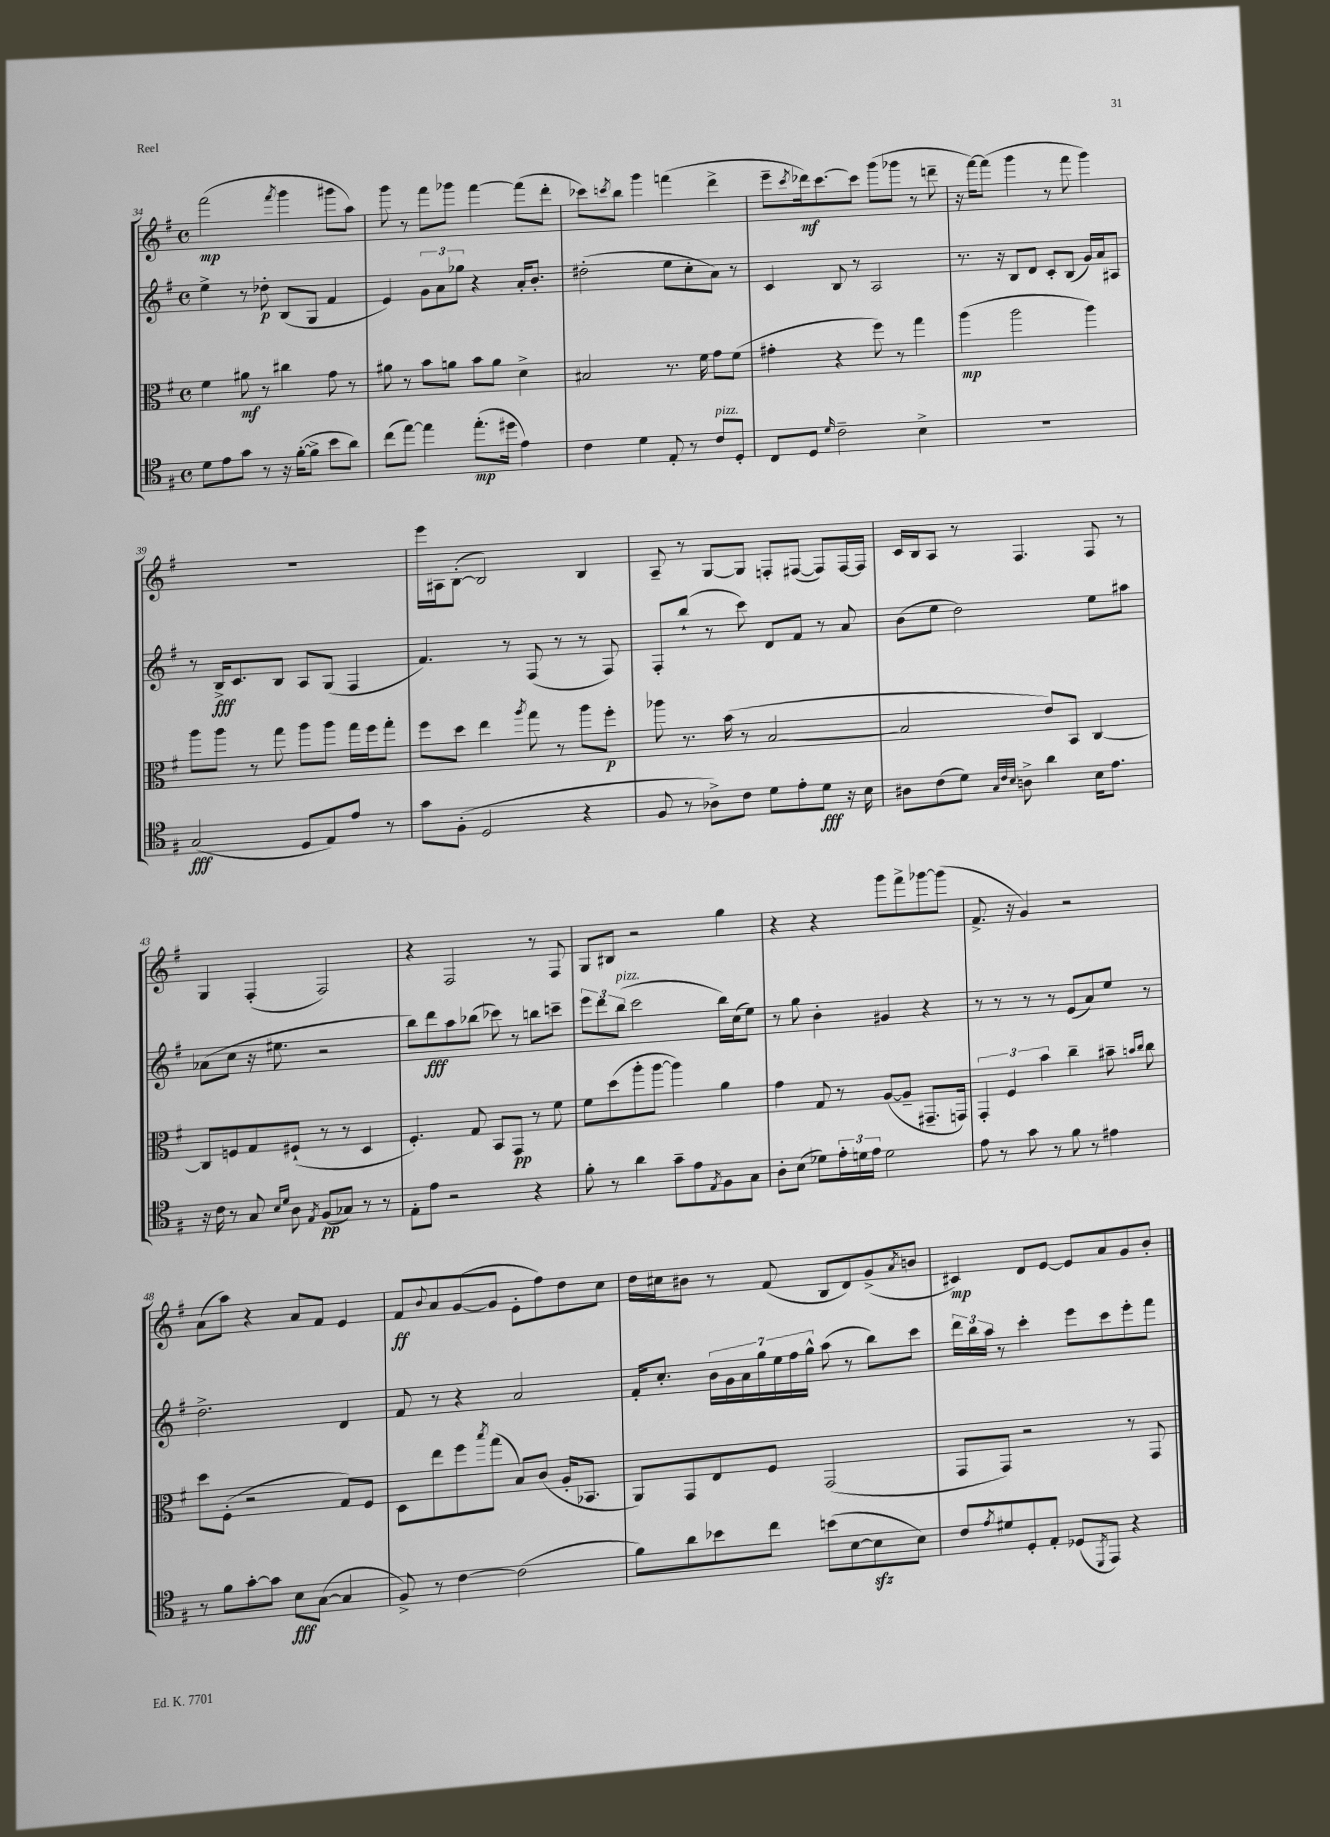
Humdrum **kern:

**kern	**dynam	**kern	**dynam	**kern	**dynam	**kern	**dynam
*part4	*part4	*part3	*part3	*part2	*part2	*part1	*part1
*staff4	*staff4	*staff3	*staff3	*staff2	*staff2	*staff1	*staff1
*clefC4	*	*clefC3	*	*clefG2	*	*clefG2	*
*k[f#]	*	*k[f#]	*	*k[f#]	*	*k[f#]	*
*M4/4	*	*M4/4	*	*M4/4	*	*M4/4	*
*met(c)	*	*met(c)	*	*met(c)	*	*met(c)	*
=34	=34	=34	=34	=34	=34	=34	=34
8d\L	.	4f#\	.	4ee^\	.	(2fff#\	mp
8e\	.	.	.	.	.	.	.
8g\J	.	8a#X\	mf	8r	.	.	.
8r	.	8r	.	8dd-X'\	p	.	.
.	.	.	.	.	.	8qfff#/	.
16r	.	4cc#X\	.	(8B/L	.	4ggg\	.
([16f#'\KL	.	.	.	.	.	.	.
8f#^\J]	.	.	.	8G/J	.	.	.
8b\L	.	8g\	.	4f#/	.	8ggg#X\L	.
8a\J)	.	8r	.	.	.	8aa\J)	.
=35	=35	=35	=35	=35	=35	=35	=35
(8cc\L	.	8a#X\	.	4e/)	.	8ggg\	.
[8ee\J)	.	8r	.	.	.	8r	.
4ee\]	.	8b\L	.	12g\L	.	8fff#\L	.
.	.	.	.	12a\	.	.	.
.	.	8an\J	.	.	.	8ggg-X\J	.
.	.	.	.	12gg-X\J	.	.	.
(8.ee'\L	mp	8b\L	.	4r	.	[4fff#\	.
.	.	8a\J	.	.	.	.	.
16dd#X\Jk	.	.	.	.	.	.	.
4e\)	.	4d^\	.	16a'/KL	.	(8fff#\L]	.
.	.	.	.	8.b'/J	.	.	.
.	.	.	.	.	.	8ddd'\J	.
=36	=36	=36	=36	=36	=36	=36	=36
4c\	.	2B#X/	.	(2dd#X'\	.	8ccc-X\L)	.
.	.	.	.	.	.	8qcccn/	.
.	.	.	.	.	.	8bb\J	.
4d\	.	.	.	.	.	4ggg\	.
8E'/	.	8.r	.	8ee\L	.	(4fffn\	.
8r	.	.	.	8cc'\	.	.	.
.	.	16f#\	.	.	.	.	.
!LO:TX:a:i:t=pizz.	!	!	!	!	!	!	!
8c/L	.	8g\L	.	8a\J)	.	4ddd^\	.
8D'/J	.	(8f#\J	.	8r	.	.	.
=37	=37	=37	=37	=37	=37	=37	=37
8C/L	.	4g#X'\	.	4c/	.	8eee~\L	.
.	.	.	.	.	.	8qccc/	.
8D/J	.	.	.	.	.	16ddd-X\k)	mf
.	.	.	.	.	.	[8.ccc\	.
16qqd/	.	.	.	.	.	.	.
2c~\	.	4r	.	8B/	.	.	.
.	.	.	.	8r	.	8ccc\J]	.
.	.	8ff#\)	.	2A/	.	(8ggg\L	.
.	.	8r	.	.	.	8ggg-X\J	.
4B^\	.	4gg\	.	.	.	8r	.
.	.	.	.	.	.	8dddn~\	.
=38	=38	=38	=38	=38	=38	=38	=38
1r	.	(4aa\	mp	8.r	.	16r	.
.	.	.	.	.	.	[16fff#\KL)	.
.	.	.	.	.	.	(8fff#\J]	.
.	.	.	.	16r	.	.	.
.	.	2aa\	.	8B/L	.	4ggg\	.
.	.	.	.	8d/J	.	.	.
.	.	.	.	8c'/L	.	8r	.
.	.	.	.	(8B/J	.	8fff#\	.
.	.	4aa\)	.	16g/LL)	.	4ggg\)	.
.	.	.	.	16a/J	.	.	.
.	.	.	.	8A#X/J	.	.	.
!!LO:LB:g=z
=39	=39	=39	=39	=39	=39	=39	=39
(2G/	fff	8aa\L	.	8r	.	1r	.
.	.	8aa\J	.	16B^/KL	fff	.	.
.	.	.	.	8.c/	.	.	.
.	.	8r	.	.	.	.	.
.	.	8gg\	.	8B/J	.	.	.
8D/L	.	8aa\L	.	8A/L	.	.	.
8E/)	.	8aa\J	.	(8G/J	.	.	.
8e/J	.	16gg\LL	.	4F#/	.	.	.
.	.	16ff#\J	.	.	.	.	.
8r	.	8gg'\J	.	.	.	.	.
=40	=40	=40	=40	=40	=40	=40	=40
8g\L	.	8ff#\L	.	4.f#/)	.	16eee\LL	.
.	.	.	.	.	.	16A#X\J	.
(8F#'\J	.	8dd\J	.	.	.	([8B'\J	.
2D/	.	4ee\	.	.	.	2B/])	.
.	.	.	.	8r	.	.	.
.	.	8qaa/	.	.	.	.	.
.	.	8gg\	.	(8F#/	.	.	.
.	.	8r	.	8r	.	.	.
4r	.	8aa\L	.	8r	.	4B/	.
.	.	8ff#'\J	p	8F#/)	.	.	.
=41	=41	=41	=41	=41	=41	=41	=41
8F#/	.	8aa-X\	.	8F#'/L	.	8A~/	.
8r	.	8.r	.	(8bb`/J	.	8r	.
8A-X^\L)	.	.	.	8r	.	[8G/L	.
.	.	(16b\	.	.	.	.	.
8c\J	.	8r	.	8ccc\)	.	8G/J]	.
8d\L	.	[2B/	.	8d/L	.	8Fn'/L	.
8e'\	.	.	.	8f#/J	.	([8F#X/J	.
8d\J	fff	.	.	8r	.	8F#/L])	.
16r	.	.	.	8a/	.	[16F#/L	.
16B\	.	.	.	.	.	16F#/JJ]	.
=42	=42	=42	=42	=42	=42	=42	=42
8A#X\L	.	2B/]	.	(8b\L	.	16c/LL	.
.	.	.	.	.	.	16B/J	.
(8c\	.	.	.	8ee\J	.	8A/J	.
8d\J)	.	.	.	2dd\)	.	8r	.
32qqG/LLL	.	.	.	.	.	.	.
32qqc/	.	.	.	.	.	.	.
32qqB/JJJ	.	.	.	.	.	.	.
8An^\	.	.	.	.	.	4.F#/	.
4a\	.	8e/L)	.	.	.	.	.
.	.	8BB/J	.	.	.	.	.
16B\KL	.	[4C/	.	8ee\L	.	8F#/	.
8.e\J	.	.	.	.	.	.	.
.	.	.	.	8aa#X\J	.	8r	.
!!LO:LB:g=z
=43	=43	=43	=43	=43	=43	=43	=43
16r	.	8C/L]	.	(8a-X\L	.	4G/	.
16c\	.	.	.	.	.	.	.
8r	.	8Fn/	.	8cc\J	.	.	.
8G/	.	8G/	.	16r	.	(4F#'/	.
.	.	.	.	8.ee#X\	.	.	.
16qqB/LL	.	.	.	.	.	.	.
16qqd/JJ	.	.	.	.	.	.	.
8A\	.	(8F#X`/J	.	.	.	.	.
8qE/	.	.	.	.	.	.	.
(8F#/L	pp	8r	.	2r	.	2F#/)	.
8G-X/J)	.	8r	.	.	.	.	.
8r	.	4D/	.	.	.	.	.
8r	.	.	.	.	.	.	.
=44	=44	=44	=44	=44	=44	=44	=44
8E'\L	.	4.F#'/)	.	8bb\L)	.	4r	.
8e\J	.	.	.	8ddd\	fff	.	.
2r	.	.	.	8aa\	.	2F#/	.
.	.	8G/	.	(8bb-X\J	.	.	.
.	.	8BB/L	.	8ccc-X\)	.	.	.
.	.	8GG/J	pp	8r	.	.	.
4r	.	8r	.	8bbn\L	.	8r	.
.	.	8f#\	.	8cccn~\J	.	8F#/	.
=45	=45	=45	=45	=45	=45	=45	=45
8f#'\	.	8f#\L	.	12eee\L	.	8G/L	.
.	.	.	.	12ddd\	.	.	.
8r	.	(8dd\	.	.	.	8B#X/J	.
!	!	!	!	!LO:TX:a:i:t=pizz.	!	!	!
.	.	.	.	(12bb\J	.	.	.
4a\	.	8aa'\	.	2ccc\	.	2r	.
.	.	[8aa\J	.	.	.	.	.
8g~\L	.	4aa\])	.	.	.	.	.
8e\	.	.	.	.	.	.	.
8qE/	.	.	.	.	.	.	.
8F#\	.	4a\	.	16bb\LL)	.	4gg\	.
.	.	.	.	(16cc\J	.	.	.
8G\J	.	.	.	8ee\J)	.	.	.
=46	=46	=46	=46	=46	=46	=46	=46
8A'\L	.	4g\	.	8r	.	4r	.
(8B\J	.	.	.	8gg\	.	.	.
8d-X\L)	.	8G/	.	4b'\	.	4r	.
24e'\L	.	8r	.	.	.	.	.
24dn\	.	.	.	.	.	.	.
24e\JJ	.	.	.	.	.	.	.
2d\	.	([8A/L	.	4g#X/	.	8ggg\L	.
.	.	8A~/J]	.	.	.	8fff#^\	.
.	.	8.GG#X~/L	.	4r	.	[8ggg-X\	.
.	.	.	.	.	.	(8ggg-\J]	.
.	.	16GGn/Jk)	.	.	.	.	.
=47	=47	=47	=47	=47	=47	=47	=47
8e\	.	6GG'/	.	8r	.	8.f#^/	.
8r	.	.	.	8r	.	.	.
.	.	6F#/	.	.	.	.	.
.	.	.	.	.	.	16r	.
8g\	.	.	.	8r	.	4g/)	.
.	.	6b\	.	.	.	.	.
8r	.	.	.	8r	.	.	.
8f#\	.	4cc~\	.	(8e/L	.	2r	.
8r	.	.	.	8a/)	.	.	.
4e#X\	.	8b#X~\	.	8ee/J	.	.	.
.	.	16qqbn/LL	.	.	.	.	.
.	.	16qqcc/JJ	.	.	.	.	.
.	.	8cc\	.	8r	.	.	.
!!LO:LB:g=z
=48	=48	=48	=48	=48	=48	=48	=48
8r	.	8dd\L	.	2.dd^\	.	(8a\L	.
8f#\L	.	(8F#'\J	.	.	.	8aa\J)	.
[8g'\	.	2r	.	.	.	4r	.
8g\J]	.	.	.	.	.	.	.
8B\L	fff	.	.	.	.	8a/L	.
([8G\J	.	.	.	.	.	8f#/J	.
4G/]	.	8G/L)	.	4d/	.	4e/	.
.	.	8F#/J	.	.	.	.	.
=49	=49	=49	=49	=49	=49	=49	=49
8F#^/)	.	8D\L	.	8f#/	.	8f#/L	ff
.	.	.	.	.	.	8qqb/	.
8r	.	8ee\	.	8r	.	8a/	.
[4c\	.	8ff#\	.	4r	.	([8g/	.
.	.	8qbb/	.	.	.	.	.
.	.	(8gg\J	.	.	.	8g/J]	.
(2c\]	.	8B/L)	.	2a/	.	8e'\L	.
.	.	(8c/J	.	.	.	8ff#\)	.
.	.	16A'/KL	.	.	.	8dd\	.
.	.	8.BB-X/J	.	.	.	.	.
.	.	.	.	.	.	8cc\J	.
=50	=50	=50	=50	=50	=50	=50	=50
8f#\L)	.	8AA/L)	.	16f#'/KL	.	16dd\LL	.
.	.	.	.	8.cc'/J	.	16cc#X\J	.
8a\	.	8GG/	.	.	.	8b#X\J	.
8b-X\	.	8E/	.	28b\LL	.	8r	.
.	.	.	.	28g\	.	.	.
.	.	.	.	28a\	.	.	.
.	.	.	.	28gg\	.	.	.
8cc\J	.	8F#/J	.	.	.	(8f#/	.
.	.	.	.	28ee\	.	.	.
.	.	.	.	28ff#\	.	.	.
.	.	.	.	28gg^^\JJ	.	.	.
(8bn\L	.	(2GG/	.	(8aa\	.	8B/L	.
[8B\	.	.	.	8r	.	8d/)	.
8Bzz\]	.	.	.	8bb\L)	.	(8g^/	.
.	.	.	.	.	.	8qa/	.
8B\J)	.	.	.	8ccc\J	.	8bn/J	.
=51	=51	=51	=51	=51	=51	=51	=51
8c/L	.	8GG/L	.	24ddd\LL	.	4c#X/)	mp
.	.	.	.	24bb\	.	.	.
.	.	.	.	24aa\JJ	.	.	.
8qe/	.	.	.	.	.	.	.
8d#X/	.	8GG/J)	.	8r	.	.	.
8D'/	.	2r	.	4ccc'\	.	8d/L	.
8E'/J	.	.	.	.	.	[8e/J	.
(8D-X/L	.	.	.	8eee\L	.	8e/L]	.
8qDD/	.	.	.	.	.	.	.
8EE/J)	.	.	.	8ccc\	.	8a/	.
4r	.	8r	.	8eee'\	.	8g/	.
.	.	8GG/	.	8fff#\J	.	8b'/J	.
==	==	==	==	==	==	==	==
*-	*-	*-	*-	*-	*-	*-	*-
